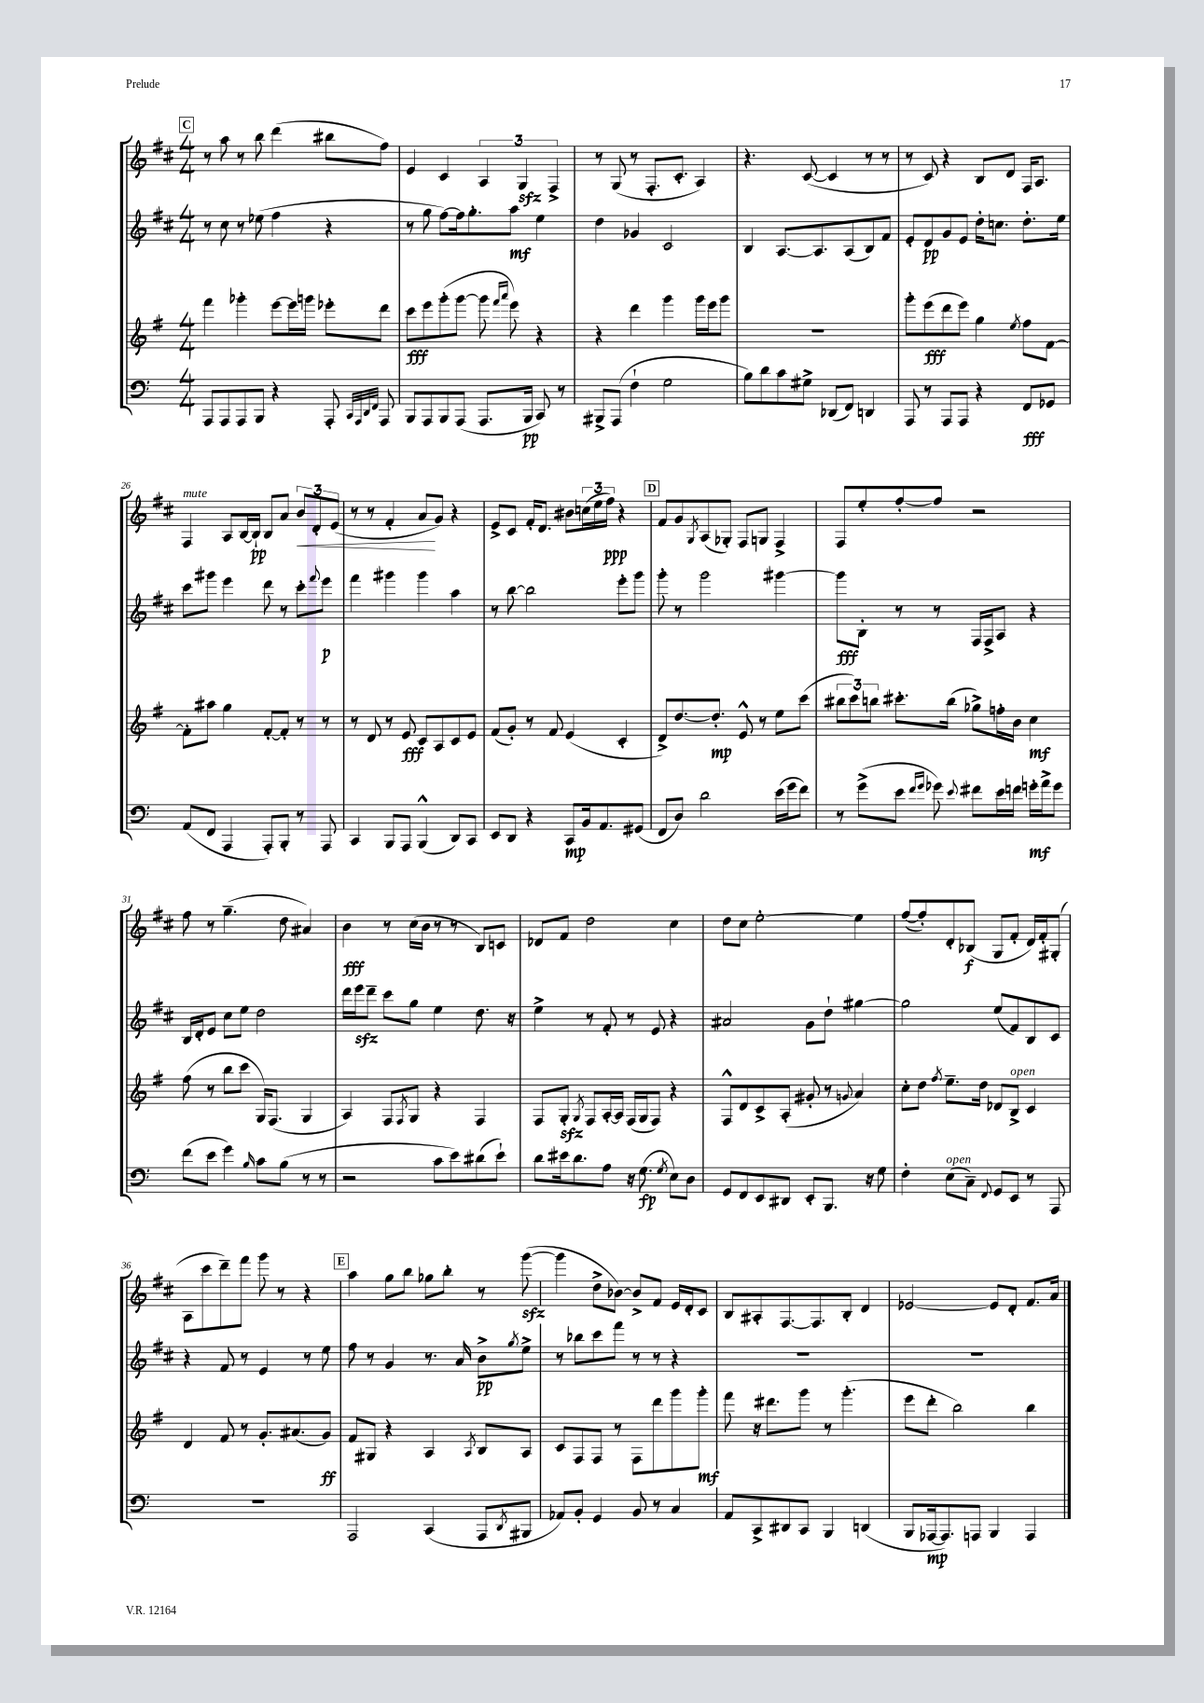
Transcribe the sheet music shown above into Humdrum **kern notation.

**kern	**kern	**kern	**kern
*staff4	*staff3	*staff2	*staff1
*clefF4	*clefG2	*clefG2	*clefG2
*k[]	*k[f#]	*k[f#c#]	*k[f#c#]
*M4/4	*M4/4	*M4/4	*M4/4
8AAA	4fff#	8r	8r
8AAA	.	8cc#	8aa
8AAA	4ggg-'	8r	8r
8BBB	.	(8ee-	8bb
4r	[8eee	4ff#	(4ddd
.	16eee]	.	.
.	16ggg	.	.
8AAA'	8eee-'	4r	8bb#
32qqCC	.	.	.
32qqAAA	.	.	.
32qqDD	.	.	.
32qqFF	.	.	.
8AAA	8ddd	.	8ff#)
=	=	=	=
8BBB	8ccc	8r	4e
8AAA	8eee	8gg	.
8BBB	(8ggg'	[8ff#)	4c#
(8AAA	[8ggg	16ff#]	.
.	.	8.gg'	.
8.AAA	8ggg]	.	6A
.	16qqfff#	.	.
.	16qqaaa	.	.
.	8eee)	8aa	.
.	.	.	6G
16BBB	.	.	.
8CC)	4r	4ee	.
.	.	.	6F#^
8r	.	.	.
=	=	=	=
8BBB#^	4r	4dd	8r
(8AAA	.	.	(8G
4F`	4ddd	4g-	8r
.	.	.	8.F#'
2G	4ggg	2c#	.
.	.	.	8.c#'
.	16ggg	.	4A)
.	16eee	.	.
.	8ggg	.	.
=	=	=	=
8B)	1r	4B	4.r
8d	.	.	.
8c	.	[8.A	.
8G#^	.	.	([8c#
.	.	8.A]	.
(8DD-	.	.	4c#]
8FF)	.	(8A	.
4DD	.	8B)	8r
.	.	8f#	8r
=	=	=	=
8AAA	8ggg'	8e'	8r
8r	(8eee	8d	8c#)
8AAA	8ddd	8g	4r
8AAA	8eee)	8e	.
4r	4gg	16dd'	8B
.	.	8.cc	.
.	.	.	8d
.	8qee	.	.
8FF	8ff#	8.dd'	16F#
.	.	.	8.A
8GG-	[8f#	.	.
.	.	16ee	.
=	=	=	=
(8AA	8f#']	8ccc#	4F#
8FF	8aa#	8ggg#	.
4AAA	4gg	4eee	8A
.	.	.	[16B
.	.	.	16B`]
8AAA')	[8f#'	8ddd	8B
8BBB'	8f#']	8r	8a
8r	8r	8ccc#'	12b
.	.	.	12d'
.	.	8qqfff#	.
8AAA	8r	8eee	.
.	.	.	(12e
=	=	=	=
4CC	8r	4fff#	8r
.	8d	.	8r
8BBB	8r	4ggg#	4f#'
8AAA	8e	.	.
(4BBB^^	8c	4ggg#	8a
.	8A	.	8g)
8DD)	8c	4aa	4r
8CC	8e	.	.
=	=	=	=
8EE	(8f#	8r	8e^
8DD	8g')	[8bb	8c#
4r	8r	2bb]	16f#'
.	.	.	8.d
.	8f#	.	.
8CC	(4e	.	8b#
16BB	.	.	(24cc
.	.	.	24ee
8.AA	.	.	.
.	.	.	24ff#)
.	4c'	8eee'	4r
(8GG#	.	8ggg	.
=	=	=	=
8FF	8d^)	8ggg'	8f#
8D)	[8.dd	8r	8g
.	.	.	8qG
2d	.	2ggg	(8A
.	8.dd']	.	.
.	.	.	8G-')
.	8e^^	.	8F#
.	8r	.	8G
(16e	8ee	[4ggg#	4F#^
16g	.	.	.
8f)	(8ccc	.	.
=	=	=	=
8r	12bb#	8ggg#]	8F#
.	12ccc)	.	.
(8g^	.	8B'	8ee'
.	12bb	.	.
8e	8.ccc#'	8r	[8ff#'
16qqf	.	.	.
16qqg	.	.	.
8g-)	.	8r	8ff#]
.	(16bb	.	.
8qqe	.	.	.
8f#	8gg-^)	16F#	2r
.	.	16F#^	.
16e	16ff'	8A	.
16f	16b	.	.
16g'	4cc	4r	.
16a^	.	.	.
8g	.	.	.
=	=	=	=
(8f	(8ff#	16B	8ff#
.	.	16d'	.
8e	8r	8e	8r
4g)	8bb	8cc#	(4.gg~
.	8ccc	8ee	.
16qqB	.	.	.
8c	16G)	2dd	.
.	(8.F#	.	.
(8B	.	.	8dd
8r	4G	.	4a#)
8r	.	.	.
=	=	=	=
2r	4A)	16ddd	4b
.	.	16eee	.
.	.	8ddd~	.
.	8F#	8ccc#	8r
.	8qF#	.	.
.	8G	8gg	(16cc#
.	.	.	16b
8c	4r	4ee	8r
8e)	.	.	8r
(8d#	4F#	8.dd	8B)
8e`)	.	.	8c
.	.	16r	.
=	=	=	=
8d	8F#	4ee^	8d-
16e#	8G'	.	8f#
8.d	.	.	.
.	8qG	.	.
.	8F#	8r	2dd
8A	[16A'	8f#'	.
.	16A]	.	.
16r	(16F#	8r	.
(8.G	16G	.	.
.	8F#)	8e	.
8qG	.	.	.
8E)	4r	4r	4cc#
8D	.	.	.
=	=	=	=
8GG	8F#^^	2a#	8dd
8FF	8d	.	8cc#
8EE	8c^	.	[2ee'
8DD#	(8A'	.	.
8EE'	8g#'	8g	.
8.BBB	8r	8dd`	.
.	8qqg	.	.
.	4a)	[4gg#	4ee]
16r	.	.	.
8G	.	.	.
=	=	=	=
4F'	8cc'	2gg#]	([8ff#
.	8dd	.	8ff#'])
.	8qff#	.	.
(8E	8.ee~	.	8d'
8C~)	.	.	(8B-
.	16dd	.	.
8qqFF	.	.	.
8GG	8d-	(8ee	8G
8EE	8B^	8f#)	8f#'
8r	4c	8B	16d)
.	.	.	16f#'
8AAA	.	8c#	(8G#'
=	=	=	=
1r	4d	4r	8A
.	.	.	8ccc#
.	8f#	8f#	8ddd~)
.	8r	8r	8fff#
.	8.g'	4e	8ggg
.	.	.	8r
.	(8.a#	.	.
.	.	8r	4r
.	8g)	8ee	.
=	=	=	=
2AAA	8f#	8ff#	4aa
.	8G#	8r	.
.	4r	4g	8gg
.	.	.	8bb
(4CC	4A	8.r	8gg-
.	.	.	8bb'
.	.	16a	.
.	8qA	.	.
8AAA	8B	8b^	8r
8qDD	.	8qgg	.
8BBB#	8A	8ee^	([8ggg
=	=	=	=
8AA-)	8c	8r	4ggg]
8BB'	8F#	8bb-	.
4GG	8F#	8ccc#	8dd^
.	8r	8fff#	[8b-)
8BB	8F#	8r	8b-^]
8r	8ddd	8r	8f#
4C	8ggg	4r	16e
.	.	.	16d'
.	8ggg'	.	8c#
=	=	=	=
8AA	8fff#	1r	8B
8CC^	16r	.	8A#'
.	8.ddd#	.	.
8DD#	.	.	[8.F#
8CC	8ggg	.	.
.	.	.	8.F#]
4BBB	8r	.	.
.	(4.ggg'	.	8B'
(4DD	.	.	4d
=	=	=	=
8BBB	8eee	1r	[2e-
[16AAA-	8ddd'	.	.
8.AAA-])	.	.	.
.	2bb)	.	.
8AAA	.	.	.
4BBB	.	.	8e-]
.	.	.	8d'
4AAA	4bb	.	8.f#
.	.	.	16a
==	==	==	==
*-	*-	*-	*-
